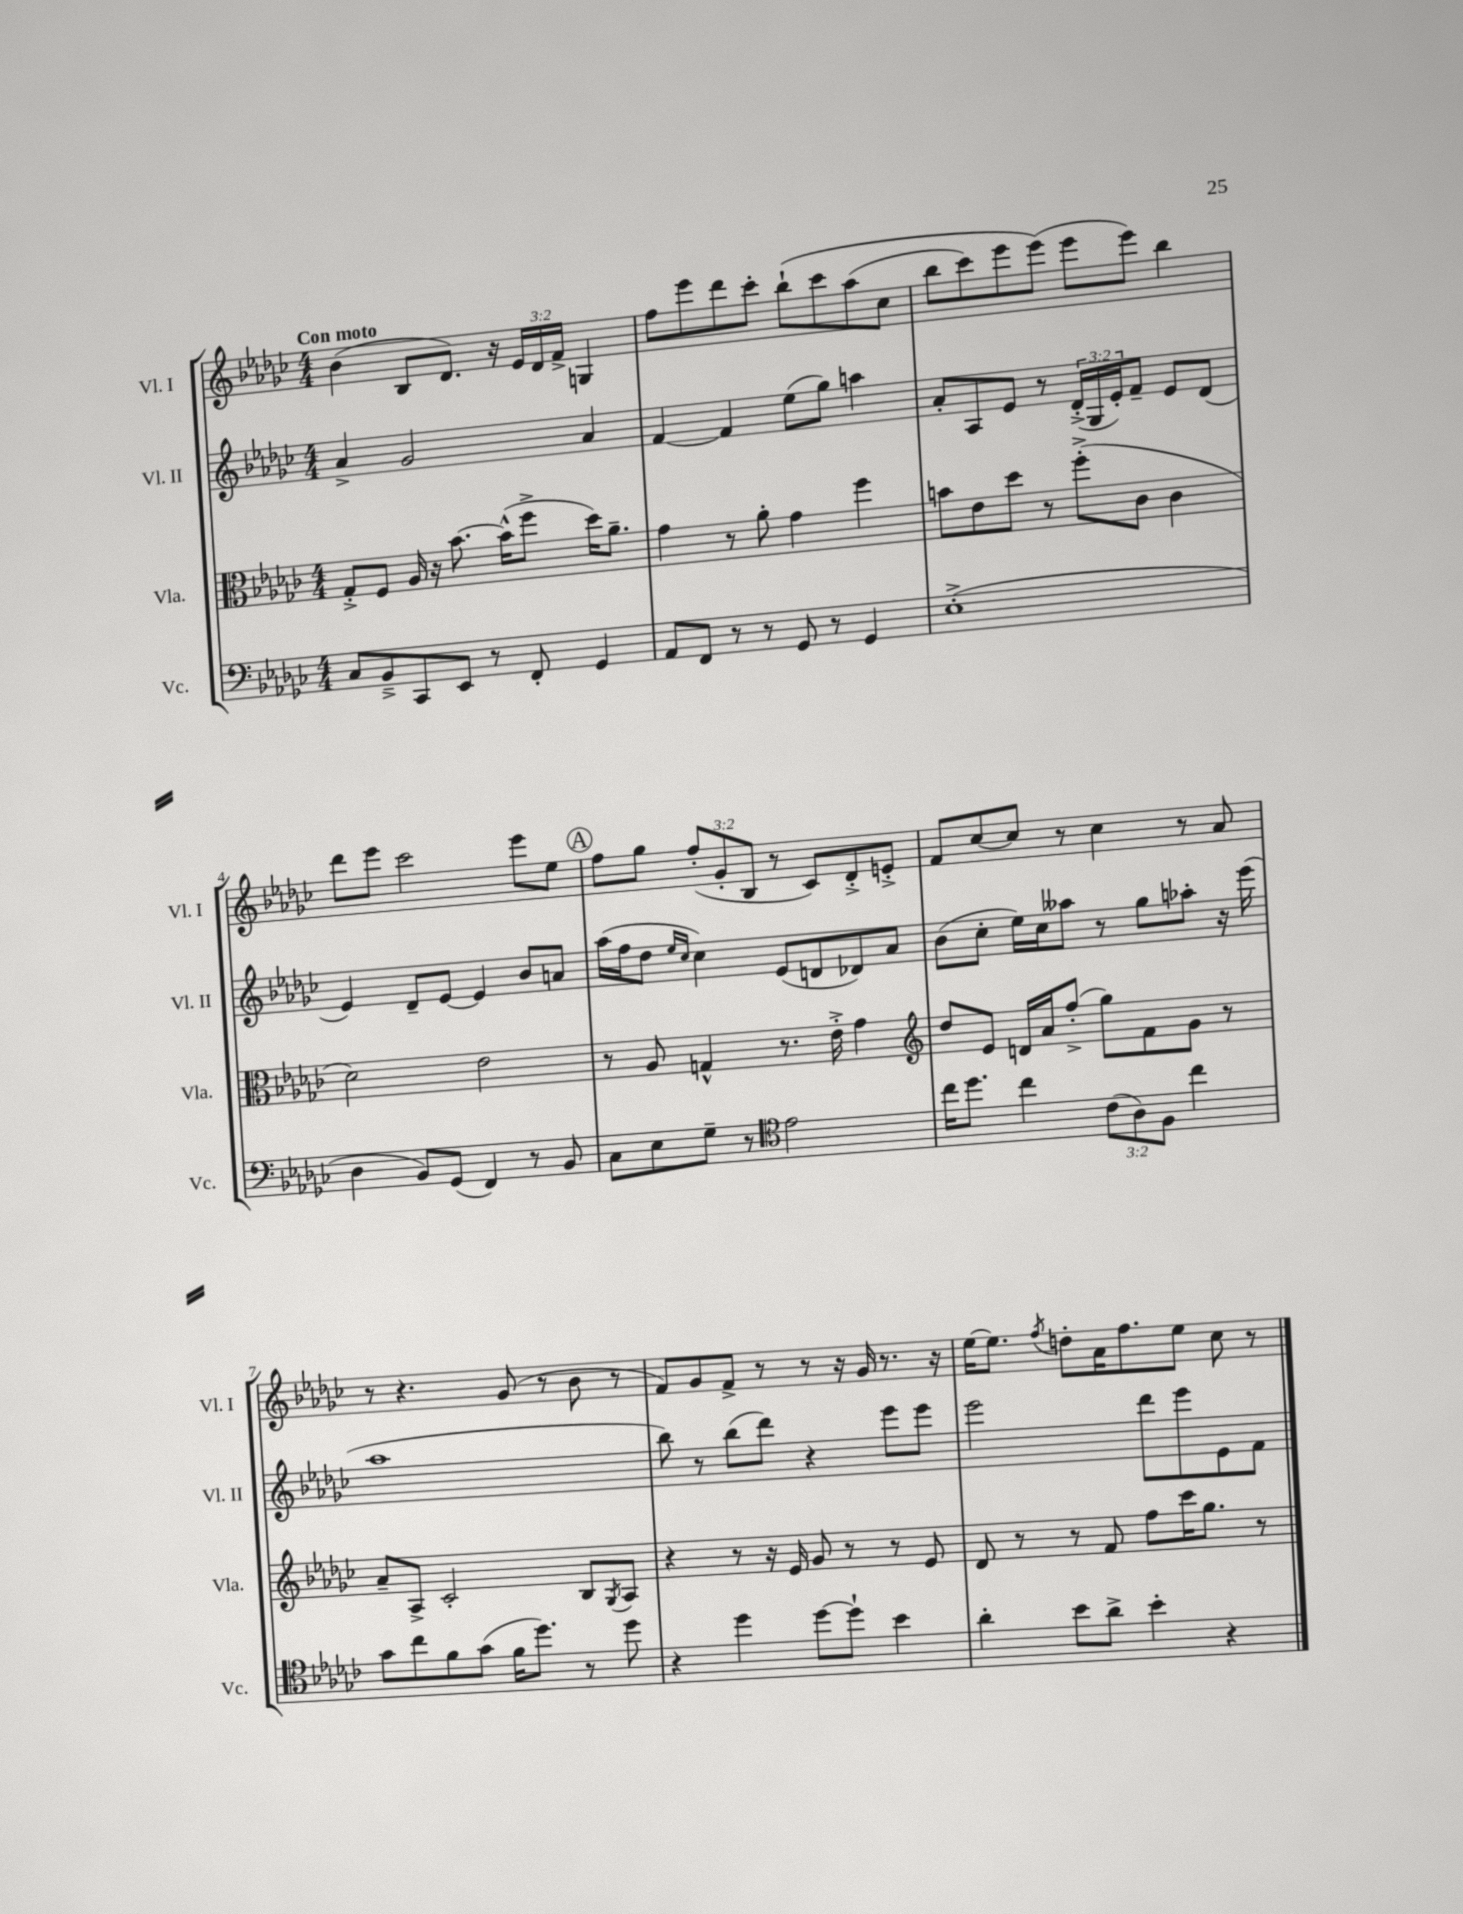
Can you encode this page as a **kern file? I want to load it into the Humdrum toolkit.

**kern	**kern	**kern	**kern
*staff4	*staff3	*staff2	*staff1
*clefF4	*clefC3	*clefG2	*clefG2
*k[b-e-a-d-g-c-]	*k[b-e-a-d-g-c-]	*k[b-e-a-d-g-c-]	*k[b-e-a-d-g-c-]
*M4/4	*M4/4	*M4/4	*M4/4
8C-/L	8G-'^/L	4a-^/	(4b-\
8BB-~^/	8F/J	.	.
8CC-/	16A-/	2g-/	8B-/L
.	16r	.	.
8EE-/J	[8.b-\	.	8.d-/J)
8r	.	.	.
.	(16b-^^\]LK	.	16r
8FF'/	8ff^\J	.	24e-/LL
.	.	.	24d-/
.	.	.	24f^/JJ
4GG-/	16dd-\LK)	4a-/	4G/
.	8.a-~\J	.	.
=	=	=	=
8AA-/L	4g-\	[4f/	8ff\L
8FF/J	.	.	8eee-\
8r	8r	4f/]	8ddd-\
8r	8a-'\	.	8ccc-'\J
8GG-/	4g-\	(8ee-\L	&(8bb-`\L
8r	.	8gg-\J)	8ccc-\
4GG-/	4ff\	4aa\	(8aa-\
.	.	.	8cc-\J
=	=	=	=
(1E-'^	8b\L	8a-'/L	8bb-\L
.	8e-\	8A-/	8ccc-\)
.	8dd-\J	8e-/J	8eee-\
.	8r	8r	(8eee-\J&)
.	(8ff'^\L	(24d-'^/LL	8eee-\L
.	.	24G-/	.
.	.	24e-'/J)	.
.	8c-\J	8f~/J	8eee-\J)
.	4c-\	8e-/L	4bb-\
.	.	(8d-/J	.
=	=	=	=
4D-\	2d-\)	4e-/)	8ddd-\L
.	.	.	8eee-\J
8BB-/L)	.	8d-~/L	2ccc-\
(8GG-/J	.	[8e-/J	.
4FF/)	2e-\	4e-/]	.
8r	.	8b-/L	8eee-\L
8BB-/	.	8a/J	8ee-\J
=	=	=	=
8C-\L	8r	(16aa-\LL	8ff\L
.	.	16ff\J	.
8E-\	8A-/	8dd-\J	8gg-\J
.	.	16qqee-/LL	.
.	.	16qqcc-/JJ	.
8G-~\J	4G^^/	4cc-\)	(12ff'/L
.	.	.	12g-'/
8r	.	.	.
.	.	.	12B-/J
*clefC4	*	*	*
2e-\	8.r	(8e-/L	8r
.	.	8d/	8c-/L)
.	16e-'^\	.	.
.	4g-\	8d-/)	8d-'^/
.	.	8a-/J	8e'^/J
=	=	=	=
*	*clefG2	*	*
16cc-\LK	8dd-/L	(8b-\L	8f/L
8.dd-\J	.	.	.
.	8e-/J	8cc-'\J	[8cc-/
4cc-\	16d/LL	16ee-\LL)	8cc-/]J
.	16a-/J	16cc-\J	.
.	(8ff'^/J	8aa--\J	8r
(12c-\L	8gg-\L)	8r	4cc-\
12A-\)	.	.	.
.	8f\	8gg-\L	.
12F\J	.	.	.
4cc-\	8g-\J	8aa-'\J	8r
.	8r	16r	8a-/
.	.	(16eee-\	.
=	=	=	=
8g-\L	8a-~/L	1aa-	8r
8cc-\	8A-^/J	.	4.r
8f\	2c-'/	.	.
(8g-\J	.	.	.
16f\LK	.	.	(8g-/
8.dd-\J)	.	.	.
.	.	.	8r
8r	8B-/L	.	8b-\
.	8qG-/	.	.
8dd-\	8A-/J	.	8r
=	=	=	=
4r	4r	8bb-\)	8f/L)
.	.	8r	8g-/
4dd-\	8r	(8bb-\L	8f^/J
.	16r	8ddd-\J)	8r
.	16e-/	.	.
[8dd-\L	8g-/	4r	8r
8dd-`\]J	8r	.	16r
.	.	.	16g-/
4b-\	8r	8eee-\L	8.r
.	8e-/	8eee-\J	.
.	.	.	16r
=	=	=	=
4a-'\	8d-/	2eee-\	[16ee-\LK
.	.	.	8.ee-\]J
.	8r	.	.
.	.	.	8qff/
8b-\L	8r	.	8dd'\L
8a-^\J	8f/	.	16a-\K
.	.	.	8.ff\
4b-'\	8ff\L	8ddd-\L	.
.	16ccc-\K	8eee-\	8ee-\J
.	8.gg-\J	.	.
4r	.	8e-\	8cc-\
.	8r	8f\J	8r
==	==	==	==
*-	*-	*-	*-
